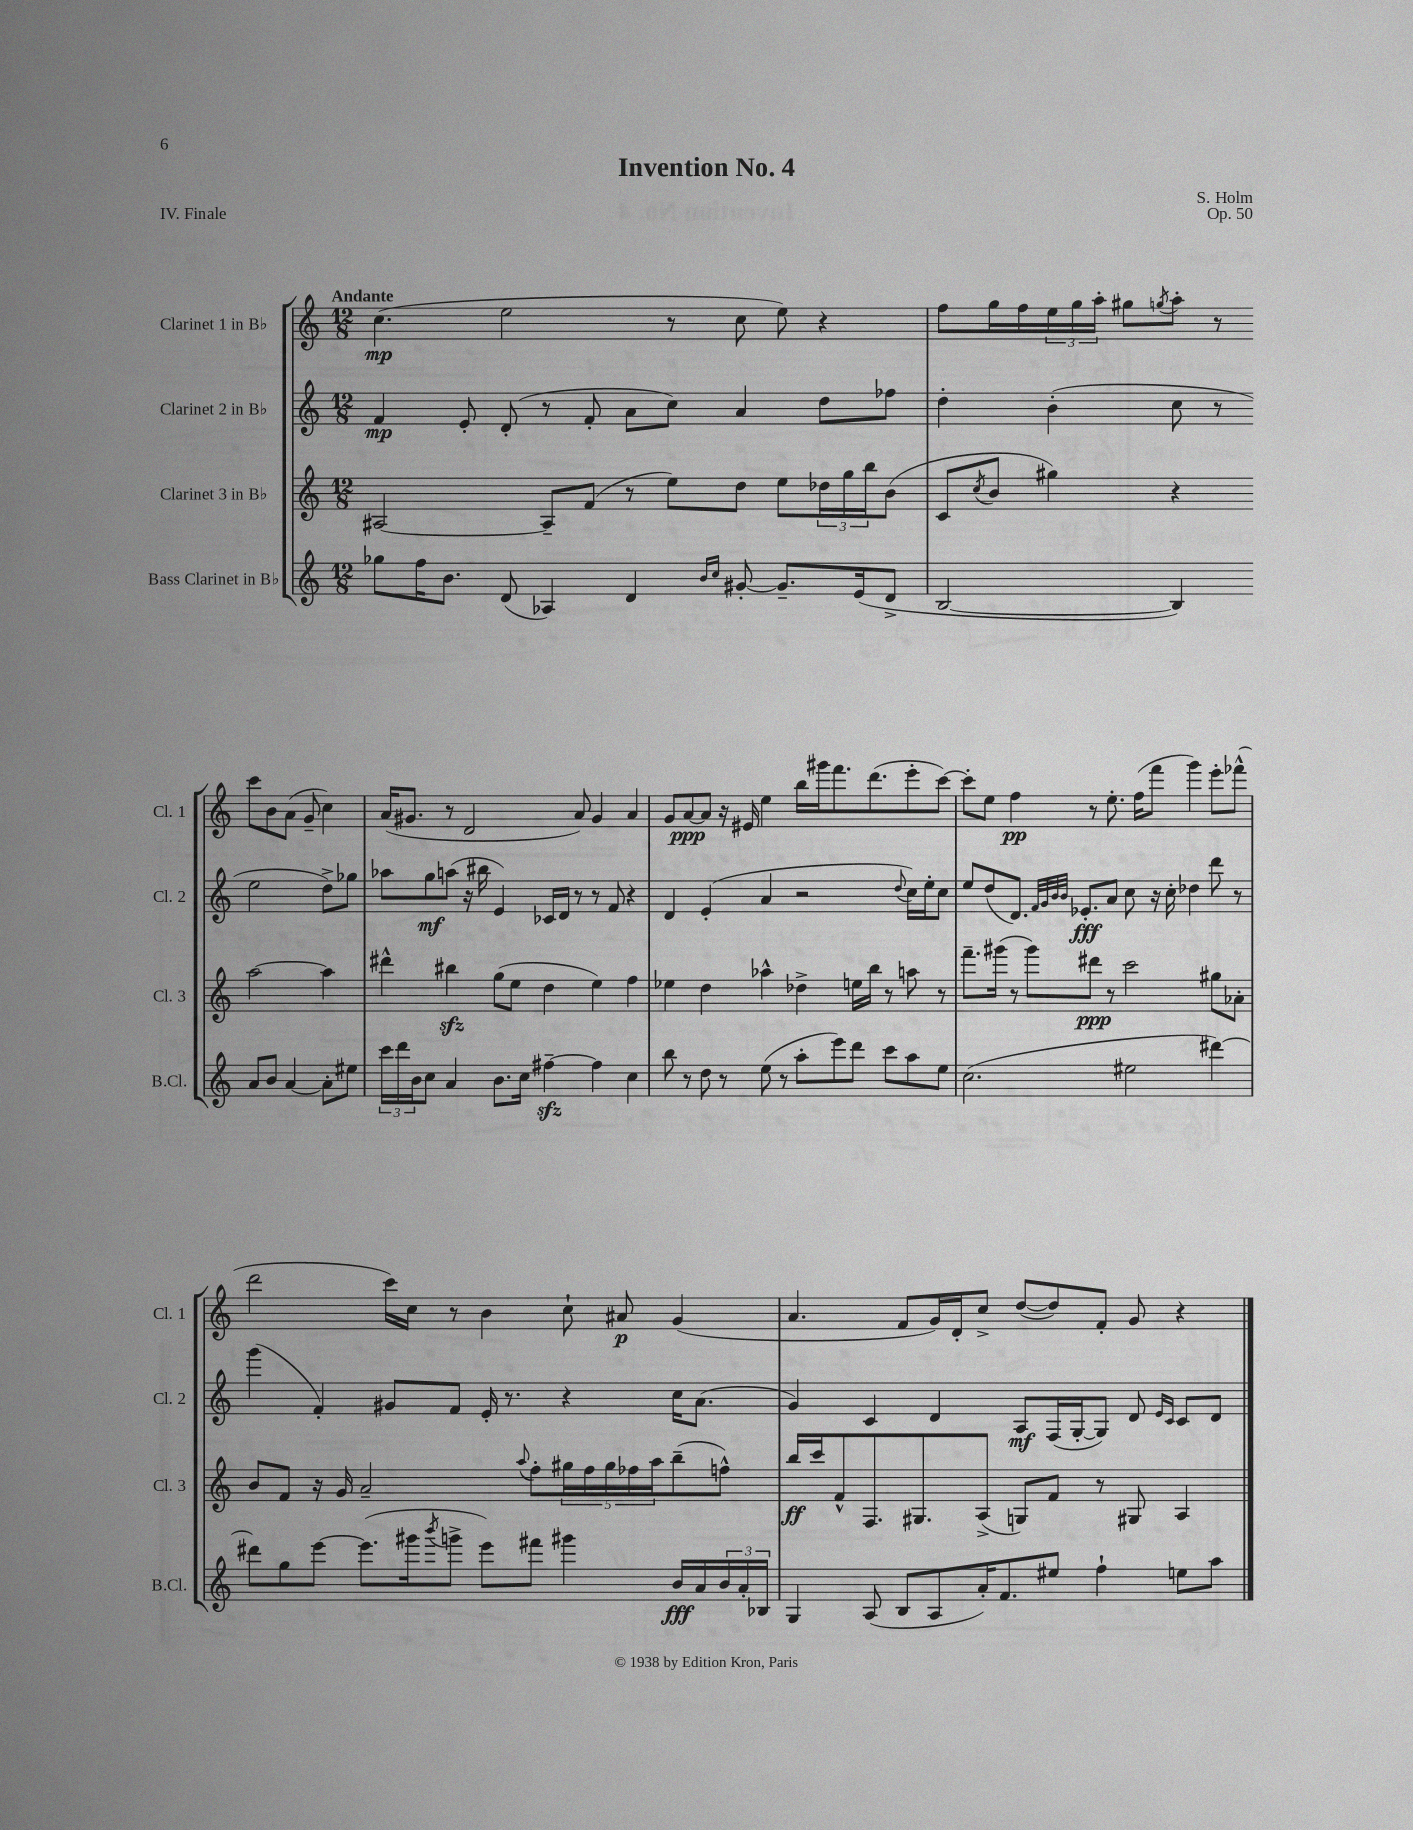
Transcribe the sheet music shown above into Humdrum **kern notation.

**kern	**kern	**kern	**kern
*staff4	*staff3	*staff2	*staff1
*clefG2	*clefG2	*clefG2	*clefG2
*k[]	*k[]	*k[]	*k[]
*M12/8	*M12/8	*M12/8	*M12/8
8gg-\L	[2A#/	4f/	(4.cc\
16ff\K	.	.	.
8.b\J	.	.	.
.	.	8e'/	.
(8d/	.	(8d'/	2ee\
4A-/)	8A#~/]L	8r	.
.	(8f/J	8f'/	.
4d/	8r	8a\L	.
.	8ee\L)	8cc\J)	8r
16qqb/LL	.	.	.
16qqcc/JJ	.	.	.
[8g#'/	8dd\J	4a/	8cc\
8.g#~/]L	8ee\L	.	8ee\)
.	24dd-\L	8dd\L	4r
.	24gg\	.	.
(16e/k	.	.	.
.	24bb\J	.	.
8d^/J	(8b\J	8ff-\J	.
=	=	=	=
[2B/	8c/L	4dd'\	8ff\L
.	8qcc/	.	.
.	8b/J	.	16gg\L
.	.	.	16ff\
.	4gg#\)	(4b'\	24ee\
.	.	.	24gg\
.	.	.	24aa'\JJ
.	.	.	8gg#\L
.	.	.	8qgg/
4B/])	4r	8cc\	8aa'\J
.	.	8r	8r
8a/L	[2aa\	2ee\	8ccc\L
8b/J	.	.	8b\
[4a/	.	.	(8a\J
.	.	.	8g~/
8a'\]L	4aa\]	8dd^\L)	4cc\)
8ee#\J	.	8gg-\J	.
=	=	=	=
24ccc\LL	4ddd#^^\	8aa-\L	(16a/LK
24ddd\	.	.	.
.	.	.	8.g#/J
24b\J	.	.	.
8cc\J	.	8gg\	.
4a/	4bb#\	(8aa\J	8r
.	.	16r	2d/
.	.	16bb#\	.
8.b\L	(8gg\L	4e/)	.
.	8ee\J	.	.
16cc\Jk	.	.	.
[4ff#~\	4dd\	16c-/LL	.
.	.	16d/JJ	.
.	.	8r	8a/)
4ff#\]	4ee\)	8r	4g#/
.	.	8f/	.
4cc\	4ff\	4r	4a/
=	=	=	=
8bb\	4ee-\	4d/	8g/L
8r	.	.	[8a/
8dd\	4dd\	(4e'/	8a/]J
8r	.	.	16r
.	.	.	16e#/
(8ee\	4aa-^^\	4a/	4ee\
8r	.	.	.
8aa'\L	4dd-^\	2r	16bb\LL
.	.	.	16ggg#\J
8eee\)	.	.	8.fff\
8ddd\J	16ee\LL	.	.
.	16bb\JJ	.	(8.ddd\
8ccc\L	8r	.	.
.	.	8qqdd/	.
8aa\	8aa\	16cc\LL)	8eee'\
.	.	16ee'\J	.
8ee\J	8r	8cc\J	[8ccc\J)
=	=	=	=
(2.cc\	8.fff~\L	8ee/L	8ccc'\]L
.	.	(8dd/	8ee\J
.	(16ggg#\Jk	.	.
.	8r	8.d/J)	4ff\
.	8ggg#\L)	.	.
.	.	32qqf/LLL	.
.	.	32qqg/	.
.	.	32qqb/	.
.	.	32qqb/JJJ	.
.	.	8.e-'/L	.
.	8ddd#\J	.	8r
.	8r	8a/J	8.ee'\
2ee#\	2ccc\	8cc\	.
.	.	.	(16ff\LK
.	.	16r	8fff\J
.	.	16cc'\	.
.	.	4dd-\	4ggg\)
[4ddd#\)	8gg#\L	8ddd\	8eee'\L
.	8a-'\J	8r	(8fff-^^\J
=	=	=	=
8ddd#\]L	8b/L	(4ggg\	2ddd\
8gg\	8f/J	.	.
[8eee\J	16r	4f'/)	.
.	16g/	.	.
(8.eee\]L	2a~/	.	.
.	.	8g#/L	16ccc\LL)
16ggg#\k	.	.	16cc\JJ
8qbbb/	.	.	.
8ggg^\J	.	8f/J	8r
8eee\L)	.	16e'/	4b\
.	.	8.r	.
.	8qqaa/	.	.
8fff#\J	8ff'\L	.	.
4ggg#\	20gg#\L	4r	8cc`\
.	20ff\	.	.
.	20gg#\	.	.
.	.	.	8a#/
.	20ff-\	.	.
.	20aa\J	.	.
16b/LL	(8bb~\	16cc\LK	(4g/
16a/	.	(8.a\J	.
24b/	8ff^^\J)	.	.
24a'/	.	.	.
24B-/JJ	.	.	.
=	=	=	=
4G/	16bb/LL	4g/)	4.a/
.	16ccc/J	.	.
.	8f^^/	.	.
(8A/	8.F/	4c/	.
8B/L	.	.	8f/L
.	8.G#/	.	.
8A/	.	4d/	16g/L)
.	.	.	16d'/J
16a'/K)	(8A^/J	.	8cc^/J
8.f/	.	.	.
.	8G/L)	8A/L	([8dd/L
8ee#/J	8f/J	(16F/L	8dd/])
.	.	[16G'/J	.
4ff`\	8r	8G/]J)	8f'/J
.	8G#/	8d/	8g/
.	.	16qqe/LL	.
.	.	16qqc/JJ	.
8ee\L	4A/	8c/L	4r
8aa\J	.	8d/J	.
==	==	==	==
*-	*-	*-	*-
